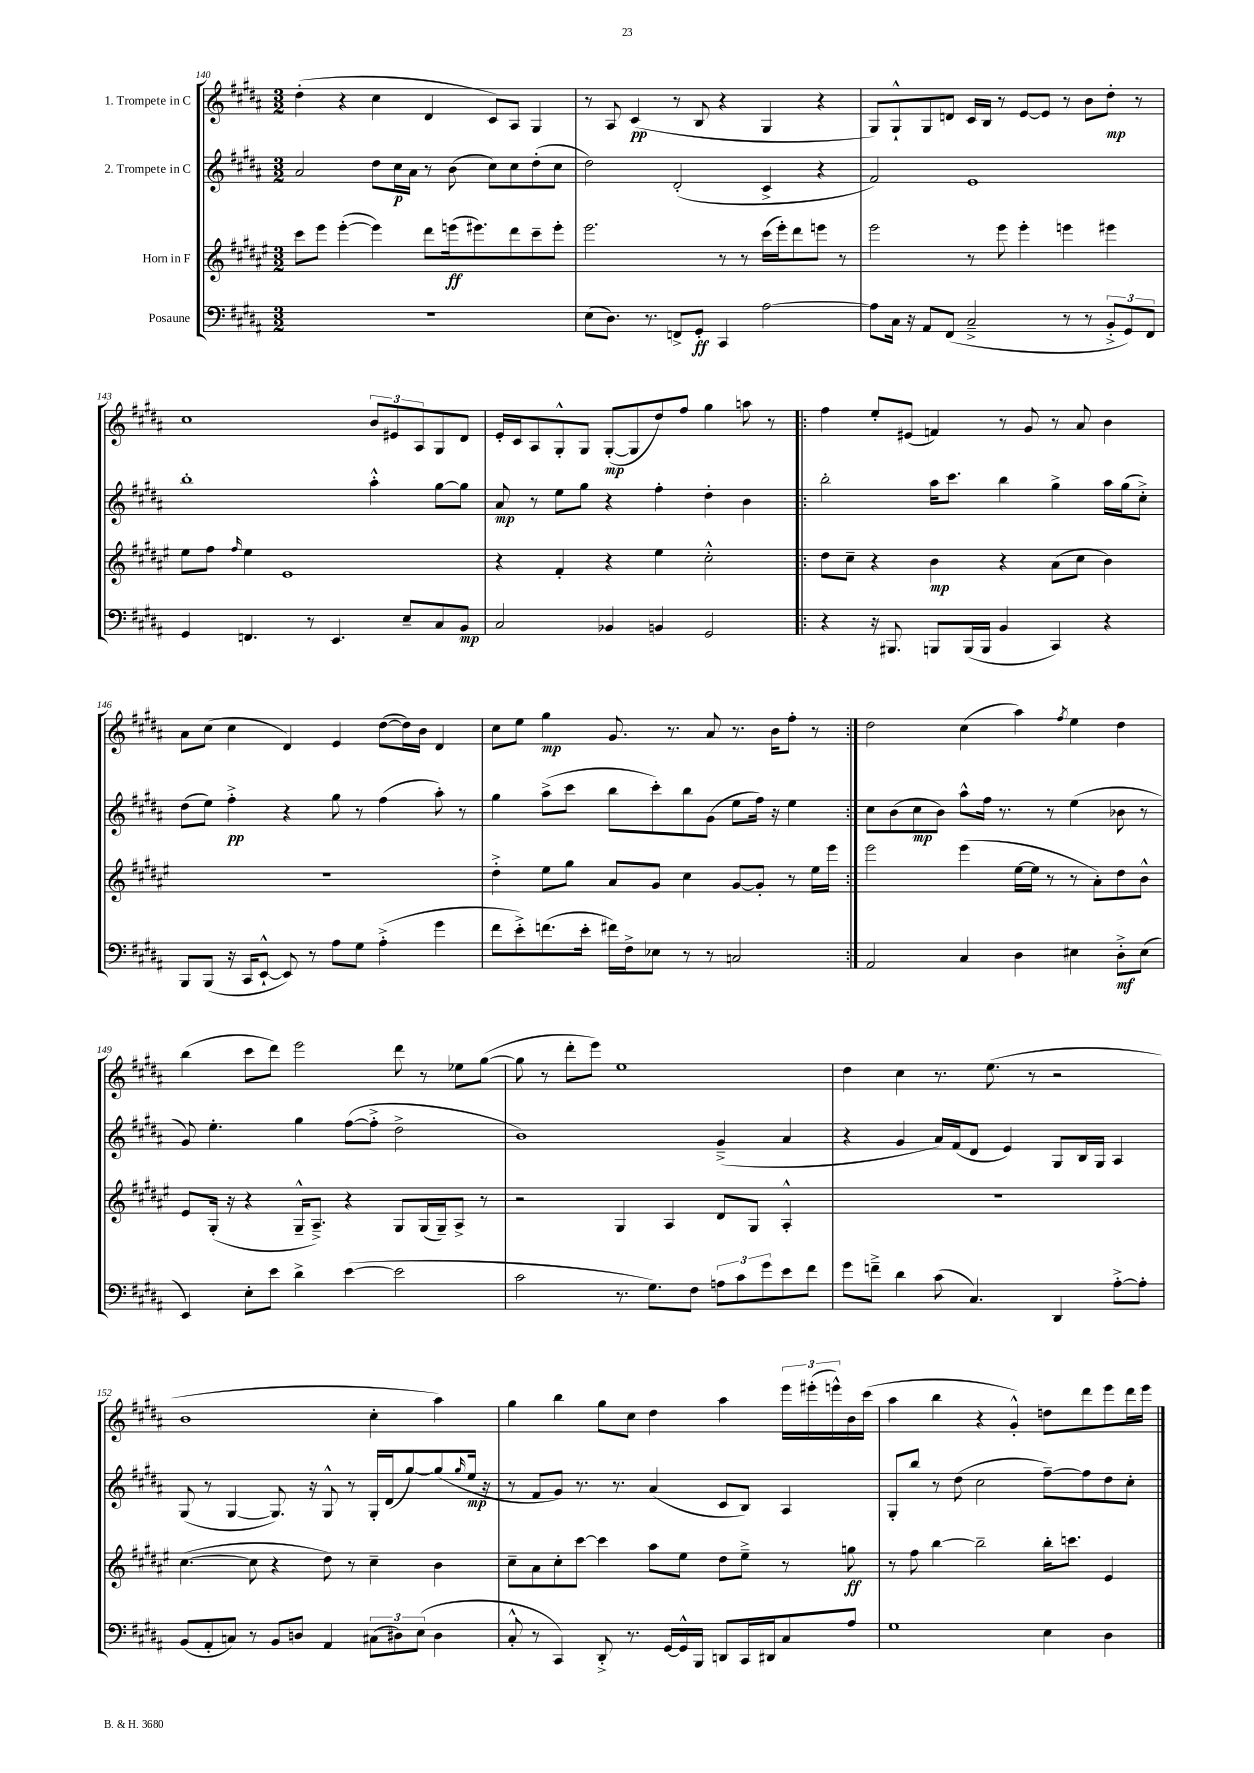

**kern	**kern	**kern	**kern
*staff4	*staff3	*staff2	*staff1
*clefF4	*clefG2	*clefG2	*clefG2
*k[f#c#g#d#a#]	*k[f#c#g#d#a#e#]	*k[f#c#g#d#a#]	*k[f#c#g#d#a#]
*M3/2	*M3/2	*M3/2	*M3/2
1.r	8ccc#	2a#	(4dd#'
.	8eee#	.	.
.	([4eee#'	.	4r
.	4eee#])	8dd#	4cc#
.	.	16cc#	.
.	.	16a#	.
.	8ddd#	8r	4d#
.	(16eee	(8b	.
.	8.eee#)	.	.
.	.	8cc#)	8c#)
.	8ddd#	8cc#	8A#
.	8ccc#~	(8dd#'	4G#
.	8eee#'	8cc#	.
=	=	=	=
(8E	2.eee#	2dd#)	8r
8.D#)	.	.	8A#
.	.	.	(4c#
8.r	.	.	.
8FF^	.	(2d#'	8r
8GG#'	.	.	8B
4CC#	8r	.	4r
.	8r	.	.
[2A#	(16ccc#	4c#^	4G#
.	16eee#')	.	.
.	8ddd#	.	.
.	8eee	4r	4r
.	8r	.	.
=	=	=	=
8A#]	2eee#	2f#)	8G#)
16C#	.	.	8G#`^^
16r	.	.	.
8AA#	.	.	8G#
(8FF#	.	.	8d
2C#~^	8r	1e	16c#
.	.	.	16B
.	8eee#	.	8r
.	4eee#'	.	[8e
.	.	.	8e]
8r	4eee	.	8r
8r	.	.	8b
12BB'^	4eee#	.	8dd#'
12GG#)	.	.	.
.	.	.	8r
12FF#	.	.	.
=	=	=	=
4GG#	8ee#	1bb'	1cc#
.	8ff#	.	.
.	16qqff#	.	.
4.FF	4ee#	.	.
.	1e#	.	.
8r	.	.	.
4.EE	.	.	.
.	.	4aa#'^^	12b
.	.	.	12e#
8E~	.	.	.
.	.	.	12A#
8C#	.	[8gg#	8G#
8BB	.	8gg#]	8d#
=	=	=	=
2C#	4r	8a#	16e'
.	.	.	16c#
.	.	8r	8A#
.	4f#'	8ee	8G#'^^
.	.	8gg#	8G#
4BB-	4r	4r	([8G#'
.	.	.	8G#]
4BB	4ee#	4ff#'	8dd#)
.	.	.	8ff#
2GG#	2cc#'^^	4dd#'	4gg#
.	.	4b	8aa
.	.	.	8r
=!|:	=!|:	=!|:	=!|:
4r	8dd#	2bb'	4ff#
.	8cc#~	.	.
16r	4r	.	8ee'
8.BBB#	.	.	.
.	.	.	(8e#
8BBB	4b	16aa#	4f)
.	.	8.ccc#	.
(16BBB	.	.	.
16BBB	.	.	.
4BB	4r	4bb	8r
.	.	.	8g#
4CC#)	(8a#	4gg#^	8r
.	8cc#	.	8a#
4r	4b)	16aa#	4b
.	.	(16gg#	.
.	.	8cc#'^)	.
=	=	=	=
8BBB	1.r	(8dd#	8a#
(8BBB	.	8ee)	(8cc#
16r	.	4ff#'^	4cc#
16CC#	.	.	.
[8EE`^^	.	.	.
8EE])	.	4r	4d#)
8r	.	.	.
8A#	.	8gg#	4e
8G#	.	8r	.
(4A#'^	.	(4ff#	([8dd#
.	.	.	16dd#])
.	.	.	16b
4g#	.	8aa#')	4d#
.	.	8r	.
=	=	=	=
8f#	4dd#'^	4gg#	8cc#
8e'^)	.	.	8ee
(8.f	8ee#	(8aa#^	4gg#
.	8gg#	8ccc#	.
16e'	.	.	.
16f#)	8a#	8bb	8.g#
16F#^	.	.	.
8E-	8g#	8ccc#')	.
.	.	.	8.r
8r	4cc#	8bb	.
8r	.	(8g#	8a#
2C	[8g#	8ee	8.r
.	8g#']	16ff#)	.
.	.	16r	16b
.	8r	4ee	8ff#'
.	16ee#	.	8r
.	16eee#	.	.
=:|!	=:|!	=:|!	=:|!
2AA#	2eee#	8cc#	2dd#
.	.	(8b	.
.	.	8cc#	.
.	.	8b)	.
4C#	(4eee#	8aa#^^	(4cc#
.	.	16ff#	.
.	.	8.r	.
4D#	[16ee#	.	4aa#)
.	16ee#]	.	.
.	8r	8r	.
.	.	.	8qff#
4E#	8r	(4ee	4ee
.	8a#')	.	.
8D#'^	8dd#	8b-	4dd#
(8E#	8b^^	8r	.
=	=	=	=
4EE)	8e#	8g#)	(4bb
.	(16G#'	4.ee'	.
.	16r	.	.
8E'	4r	.	8ccc#
8e	.	.	8ddd#)
4d#^	16G#~^^	4gg#	2eee
.	8.A#~^)	.	.
([4e	4r	([8ff#	.
.	.	8ff#'^]	.
2e]	8G#	2dd#^	8ddd#
.	(16G#	.	8r
.	16G#~)	.	.
.	8A#^	.	8ee-
.	8r	.	([8gg#
=	=	=	=
2c#	2r	1b)	8gg#]
.	.	.	8r
.	.	.	8ddd#'
.	.	.	8eee)
8.r	4G#	.	1ee
8.G#)	.	.	.
.	4A#	.	.
8F#	.	.	.
12A	8d#	(4g#~^	.
12c#	.	.	.
.	8G#	.	.
12g#	.	.	.
8e	4A#'^^	4a#	.
8f#	.	.	.
=	=	=	=
8g#	1.r	4r	4dd#
8f~^	.	.	.
4d#	.	4g#	4cc#
(8c#	.	16a#)	8.r
.	.	(16f#	.
4.C#)	.	8d#	.
.	.	.	(8.ee
.	.	4e)	.
.	.	.	8r
4DD#	.	8G#	2r
.	.	16B	.
.	.	16G#	.
[8A#'^	.	4A#	.
8A#']	.	.	.
=	=	=	=
(8BB	([4.cc#	(8G#	1b
8AA#'	.	8r	.
8C)	.	[4G#	.
8r	8cc#]	.	.
8BB	4r	8.G#])	.
8D	.	.	.
.	.	16r	.
4AA#	8dd#)	8G#^^	.
.	8r	8r	.
(12C#	4cc#~	16G#'	4cc#'
.	.	(16d#	.
12D#)	.	.	.
.	.	[8gg#)	.
(12E	.	.	.
4D#	4b	(8gg#]	4aa#)
.	.	16qqgg#	.
.	.	16ee	.
.	.	16r	.
=	=	=	=
8C#'^^	8cc#~	8r	4gg#
8r	8a#	8f#	.
4CC#)	8cc#'	8g#)	4bb
.	[8ccc#	8.r	.
8DD#'^	4ccc#]	.	8gg#
.	.	8.r	.
8.r	.	.	8cc#
.	8aa#	(4a#	4dd#
[16GG#	.	.	.
16GG#^^]	8ee#	.	.
16BBB	.	.	.
8DD	8dd#	8c#	4aa#
16CC#	8ee#~^	8B)	.
16DD#	.	.	.
8C#	8r	4A#	24eee
.	.	.	(24eee#'
.	.	.	24eee^^)
8A#	8gg	.	16b
.	.	.	(16ccc#
=	=	=	=
1G#	8r	8G#'	4aa#
.	8ff#	8bb	.
.	[4bb	8r	4bb
.	.	(8dd#	.
.	2bb~]	2cc#	4r
.	.	.	4g#'^^)
4E	16bb'	[8ff#~)	8dd
.	8.ccc	.	.
.	.	8ff#]	8ddd#
4D#	4e#	8dd#	8eee
.	.	8cc#'	16ddd#
.	.	.	16eee
==	==	==	==
*-	*-	*-	*-
